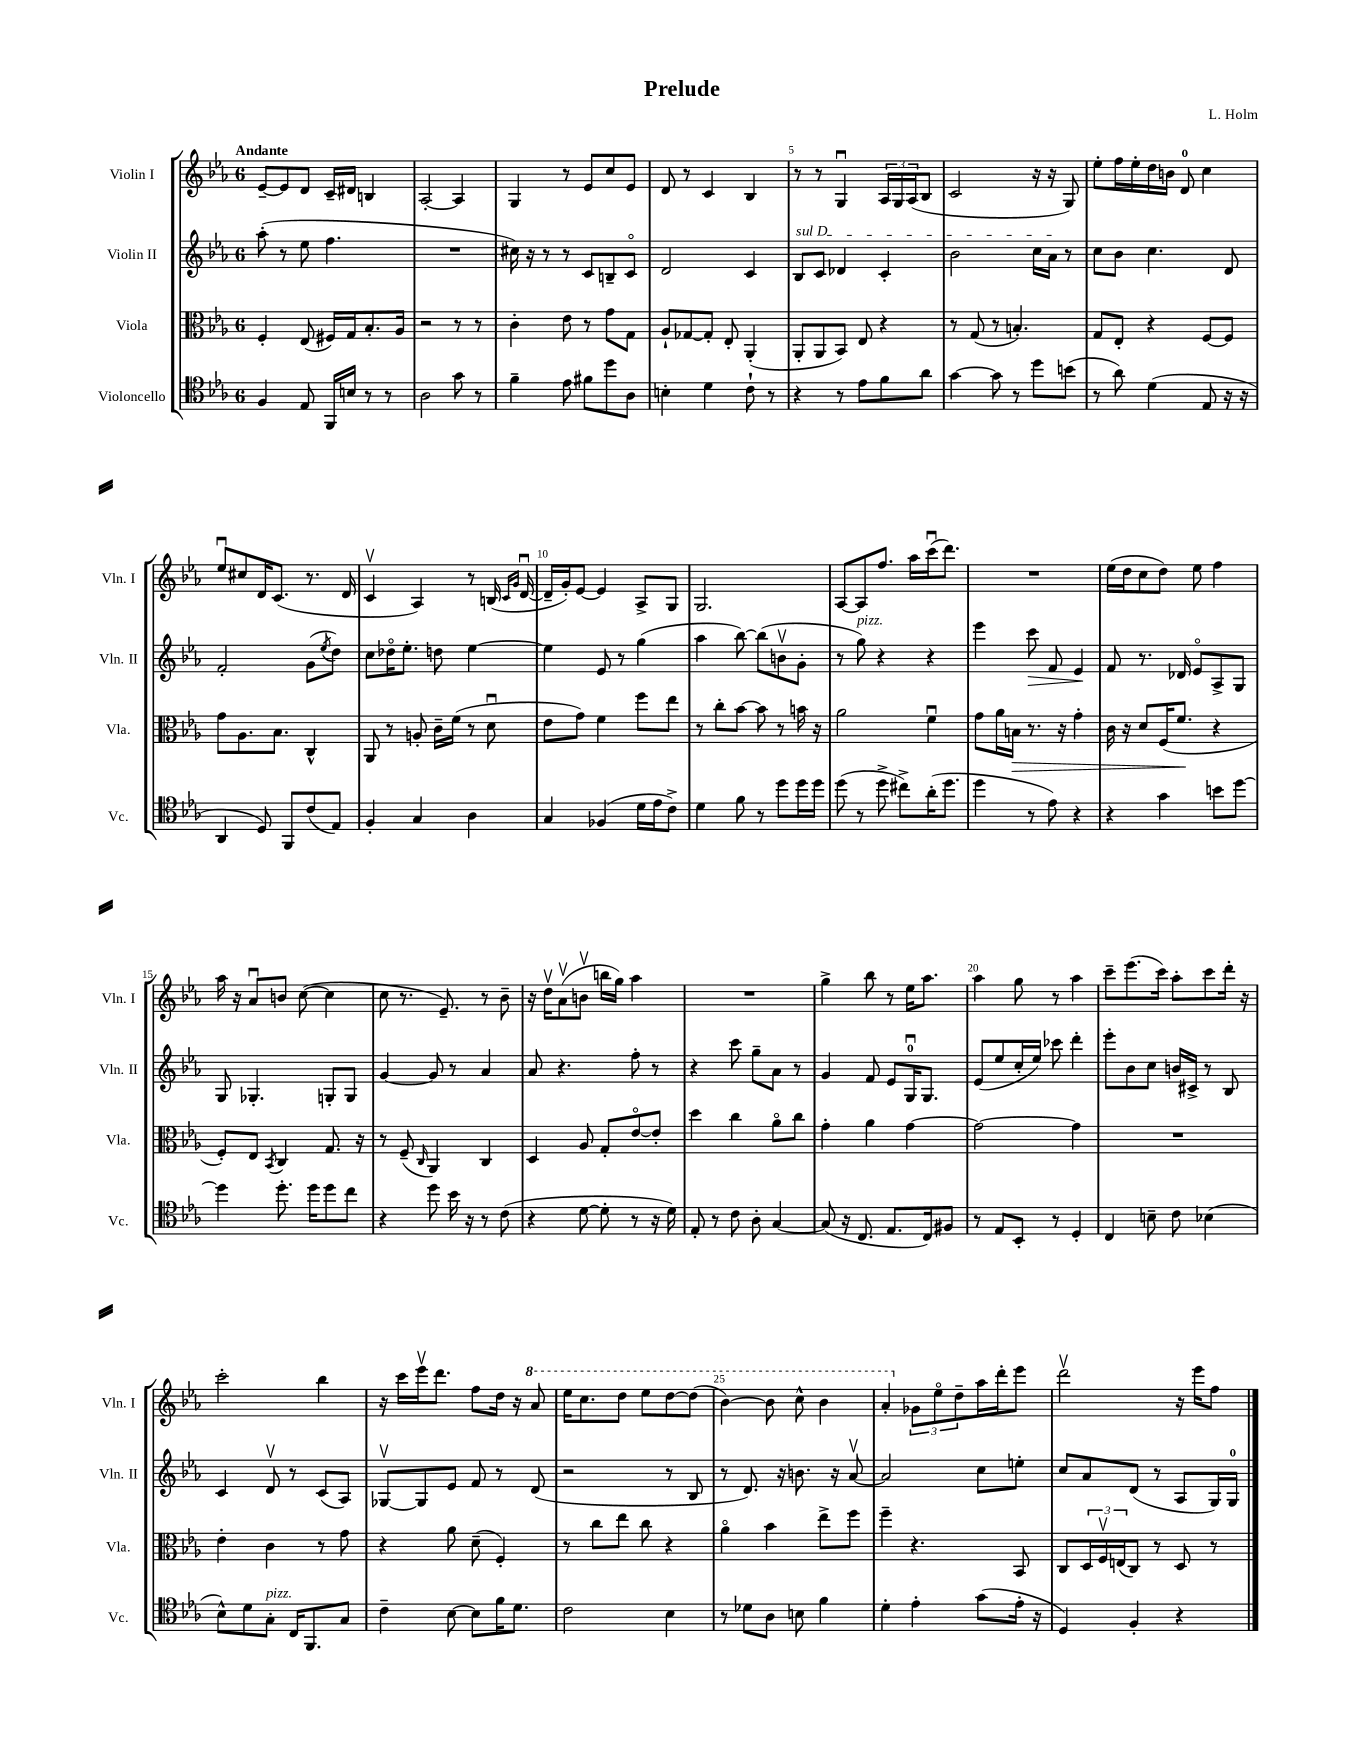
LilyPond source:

\header { title = "Prelude" composer = "L. Holm" }
<<
\new StaffGroup <<
\new Staff = "s0" \with { instrumentName = "Violin I" shortInstrumentName = "Vln. I" } {
    \clef treble \key ees \major \once \override Staff.TimeSignature.style = #'single-digit \time 6/8 \tempo "Andante"
    ees'8~-- ees'8 d'8 c'16-- dis'16 b4 |
    aes2~-. aes4 |
    g4 r8 ees'8 c''8 ees'8 |
    d'8 r8 c'4 bes4 |
    r8 r8 g4\downbow \tuplet 3/2 { aes16 g16 aes16( } bes8 |
    c'2 r16 r16 g8) |
    ees''8-. f''16 ees''16-. d''16 b'16 d'8-0 c''4 |
    ees''8\downbow cis''8 d'16 c'8.( r8. d'16 |
    c'4\upbow aes4) r8 b16( \grace { c'16 g'16 } d'16~\downbow |
    d'16-- g'16-.) ees'8~ ees'4 aes8-> g8 |
    g2. |
    aes8~ aes8 f''8. aes''16 c'''16\downbow( d'''8.) |
    R2. |
    ees''16( d''16 c''8 d''8) ees''8 f''4 |
    aes''16 r16 aes'8\downbow b'8 c''8~( c''4 |
    c''8 r8. ees'8.--) r8 bes'8-- |
    r16 d''16\upbow aes'8\upbow( b'8\upbow b''16 g''16) aes''4 |
    R2. |
    g''4-> bes''8 r8 ees''16 aes''8. |
    aes''4 g''8 r8 aes''4 |
    c'''8-- ees'''8.( c'''16) aes''8-. c'''8 d'''16-. r16 |
    c'''2-. bes''4 |
    r16 c'''16 ees'''16\upbow d'''8. f''8 d''16 r16 \ottava #1 aes''8 |
    ees'''16 c'''8. d'''8 ees'''8 d'''8~ d'''8( |
    bes''4~) bes''8 c'''8-^ bes''4 |
    aes''4-. \ottava #0 \tuplet 3/2 { ges'8 ees''8\flageolet d''8-- } aes''16 d'''16-. ees'''8 |
    d'''2\upbow r16 ees'''16 f''8 \bar "|." |
}
\new Staff = "s1" \with { instrumentName = "Violin II" shortInstrumentName = "Vln. II" } {
    \clef treble \key ees \major \once \override Staff.TimeSignature.style = #'single-digit \time 6/8
    aes''8-.( r8 ees''8 f''4. |
    R2. |
    cis''16) r16 r8 r8 c'8 b8-- c'8\flageolet |
    d'2 c'4 |
    \once \override TextSpanner.bound-details.left.text = \markup { \italic "sul D" } bes8\startTextSpan c'8 des'4 c'4-. |
    bes'2 c''16 aes'16\stopTextSpan r8 |
    c''8 bes'8 c''4. d'8 |
    f'2-. g'8( \acciaccatura { ees''8 } d''8) |
    c''8 des''16\flageolet ees''8.-. d''8 ees''4~ |
    ees''4 ees'8 r8 g''4( |
    aes''4 bes''8~) bes''8( b'8\upbow g'8-. |
    r8 g''8^\markup { \italic "pizz." }) r4 r4 |
    ees'''4 c'''8\> f'8 ees'4\! |
    f'8 r8. des'16 ees'8\flageolet aes8-> g8 |
    g8 ges4.-. g8-. g8 |
    g'4~ g'8 r8 aes'4 |
    aes'8 r4. f''8-. r8 |
    r4 c'''8 g''8-- aes'8 r8 |
    g'4 f'8 ees'8 g16-0\downbow g8. |
    ees'8( ees''8 c''16-. ees''16) ces'''8 d'''4-. |
    ees'''8-. bes'8 c''8 b'16 cis'16-> r8 bes8 |
    c'4 d'8\upbow r8 c'8( aes8) |
    ges8~\upbow ges8 ees'8 f'8 r8 d'8( |
    r2 r8 bes8 |
    r8 d'8.) r16 b'8. r16 aes'8~\upbow |
    aes'2 c''8 e''8-. |
    c''8 aes'8 d'8( r8 aes8 g16) g16-0 \bar "|." |
}
\new Staff = "s2" \with { instrumentName = "Viola" shortInstrumentName = "Vla." } {
    \clef alto \key ees \major \once \override Staff.TimeSignature.style = #'single-digit \time 6/8
    f4-. ees8( fis16) g16 bes8.-. aes16 |
    r2 r8 r8 |
    c'4-. ees'8 r8 g'8 g8 |
    aes8-! ges8~ ges8-. ees8-. aes,4-.( |
    aes,8-. aes,8 bes,8) ees8 r4 |
    r8 g8( r8 b4.-.) |
    g8 ees8-. r4 f8~ f8 |
    g'8 aes8. bes8. c4-^ |
    aes,8 r8 a8-. c'16-- f'16( r8 d'8\downbow |
    ees'8 g'8) f'4 f''8 ees''8 |
    r8 c''8-. bes'8~ bes'8 r8 b'16 r16 |
    aes'2 f'4\downbow |
    g'8 aes'16 b16\> r8. r16 g'4-. |
    c'16 r16 d'8 f16( f'8.\! r4 |
    f8-.) ees8 \acciaccatura { bes,8 } c4 g8. r16 |
    r8 f8--( \grace { c16 } aes,4) c4 |
    d4 aes8 g8-. ees'8~\flageolet ees'8-. |
    d''4 c''4 aes'8\flageolet c''8 |
    g'4-. aes'4 g'4~ |
    g'2~ g'4 |
    R2. |
    ees'4-. c'4 r8 g'8 |
    r4 aes'8 d'8--( f4-.) |
    r8 c''8 ees''8 c''8 r4 |
    aes'4\flageolet bes'4 ees''8-> f''8 |
    f''4-- r4. bes,8 |
    c8 \tuplet 3/2 { d16 f16\upbow e16( } c8) r8 d8 r8 \bar "|." |
}
\new Staff = "s3" \with { instrumentName = "Violoncello" shortInstrumentName = "Vc." } {
    \clef tenor \key ees \major \once \override Staff.TimeSignature.style = #'single-digit \time 6/8
    f4 ees8 f,16 b16 r8 r8 |
    aes2 g'8 r8 |
    f'4-- ees'8 fis'8 d''8 aes8 |
    b4-. d'4 c'8-! r8 |
    r4 r8 ees'8 f'8 aes'8 |
    g'4~ g'8 r8 d''8 b'8( |
    r8 aes'8) d'4( ees8 r16 r16 |
    aes,4 d8) f,8 c'8( ees8) |
    f4-. g4 aes4 |
    g4 fes4( d'16 ees'16 c'8->) |
    d'4 f'8 r8 d''8 d''16 d''16 |
    d''8( r8 d''8-> cis''8->) aes'16-.( d''8. |
    d''4 r8 ees'8) r4 |
    r4 g'4 b'8 d''8~ |
    d''4 d''8.-. d''16 d''8 c''8 |
    r4 d''8 bes'16 r16 r8 c'8( |
    r4 d'8~ d'8-. r8 r16 d'16) |
    ees8-. r8 c'8 aes8-. g4~ |
    g8( r16 c8. ees8. c16) fis8 |
    r8 ees8 bes,8-. r8 d4-. |
    c4 b8-- c'8 bes4( |
    bes8-^) d'8 g8-.^\markup { \italic "pizz." } c16 f,8. g8 |
    c'4-- bes8~ bes8 f'16 d'8. |
    c'2 bes4 |
    r8 des'8 aes8 b8 f'4 |
    d'4-. ees'4-. g'8( ees'16-. r16 |
    d4) f4-. r4 \bar "|." |
}
>>
>>
\layout { \context { \Score \override BarNumber.break-visibility = ##(#f #t #t) barNumberVisibility = #(every-nth-bar-number-visible 5) } }
